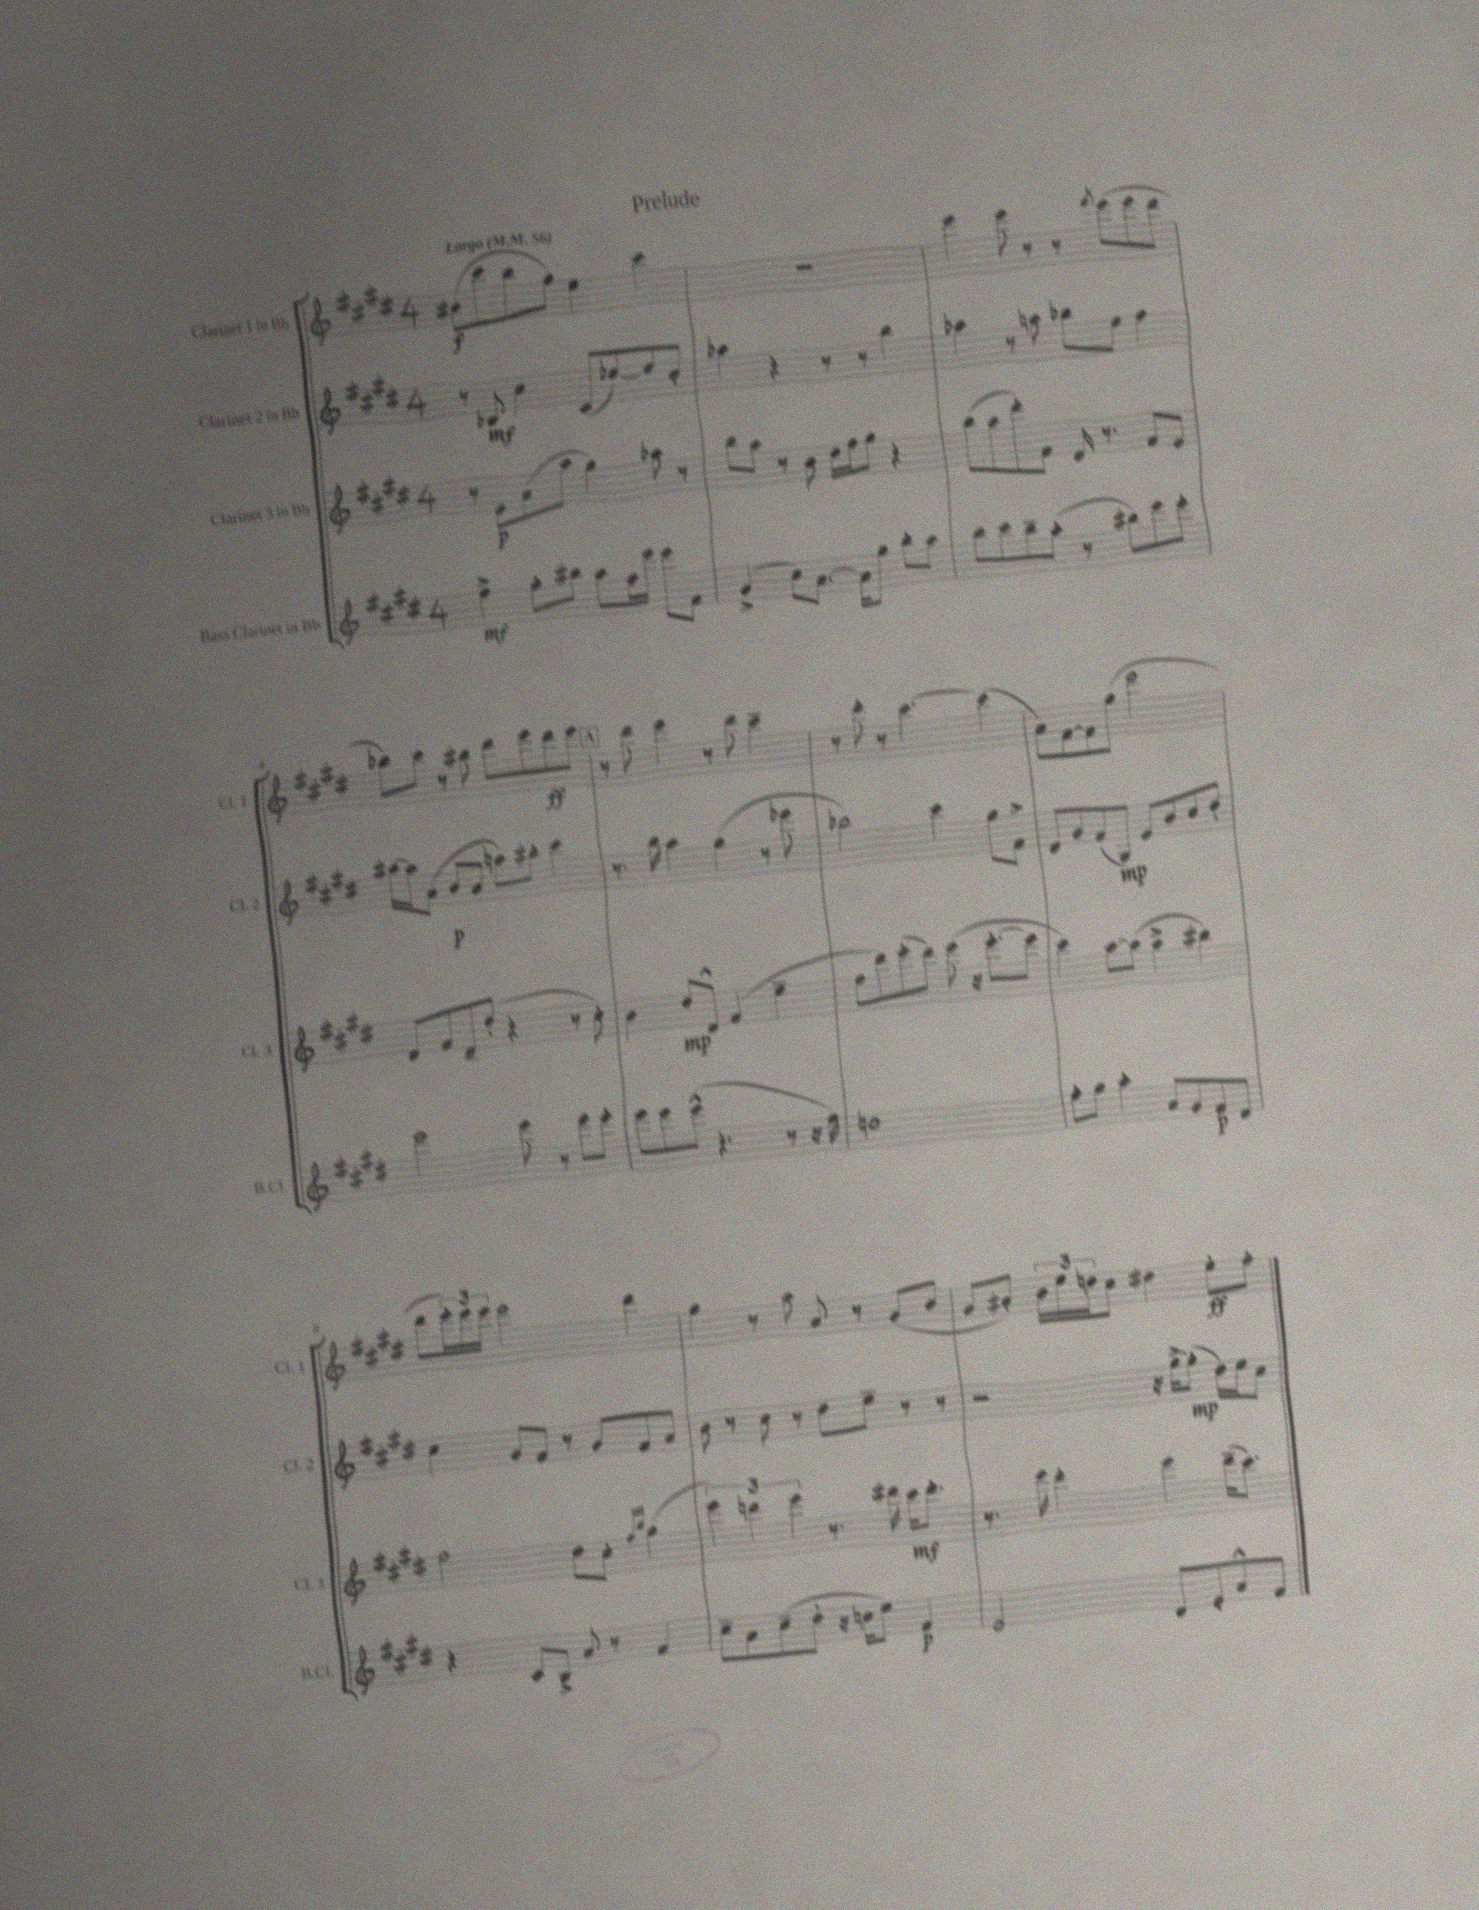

**kern	**kern	**kern	**kern
*staff4	*staff3	*staff2	*staff1
*clefG2	*clefG2	*clefG2	*clefG2
*k[f#c#g#d#]	*k[f#c#g#d#]	*k[f#c#g#d#]	*k[f#c#g#d#]
*M4/4	*M4/4	*M4/4	*M4/4
*MM56	*MM56	*MM56	*MM56
4ff#^\	8r	8r	(8b#\L
.	8e\L	8B-/	8ccc#\
8gg#'\L	(8a\	4cc#\	8bb\
8bb#\J	8aa\J	.	8gg#\J)
8aa\L	4gg#\)	(8c#/L	4ee\
16ff#\L	.	[8ee-/)	.
16eee\JJ	.	.	.
8eee\L	8aa-\	8ee-/]	4ccc#\
8f#\J	8r	8cc#'/J	.
=	=	=	=
(4g#^/	8bb\L	4aa-\	1r
.	8aa\J	.	.
8cc#\L)	8r	4r	.
[8.a\J	8b\	.	.
.	16dd#\LL	8r	.
16a\]LK	16ff#\J	.	.
8gg#\J	8gg#\J	8r	.
8bb'\L	4r	4bb\	.
8aa\J	.	.	.
=	=	=	=
8bb\L	(8bb\L	4aa-\	4eee\
8ccc#\	8aa\	.	.
8bb~\	8ddd#'\)	8r	8eee\
(8aa'\J	8f#\J	8aa\	8r
8r	16d#/	8bb-\L	8r
.	8.r	.	.
.	.	.	8qfff#/
8bb#\L)	.	8ee\J	(8eee\L
8eee\	8f#/L	4ff#\	8eee\
8eee'\J	8e/J	.	8ddd#\J
=	=	=	=
2eee\	8d#/L	[16aa#\LL	8bb-\L)
.	.	16aa#\]J	.
.	8f#/	(8a\J	8ccc#\J
.	8d#~/	8b/L	8r
.	(8dd#'/J	8a/J	8bb#\
8eee\	4r	8aa\L)	8ddd#\L
8r	.	8bb#'\J	8eee\
8eee\L	8r	4ccc#\	8ddd#\
8eee'\J	8cc#'\)	.	8eee\J
=	=	=	=
8eee\L	4b\	8.r	8r
8eee\	.	.	8ddd#\
.	.	16bb\	.
(8eee^^\J	8dd#/L	4aa\	4eee\
4.r	8d#^^/J	.	.
.	(4f#/	(4gg#\	8r
.	.	.	8ddd#\
8r	4ee~\	8r	4ccc#~\
16r	.	8eee-\	.
16ff#\)	.	.	.
=	=	=	=
1dd	8ff#\L	2bb-\)	8r
.	8ddd#\)	.	8ddd#'\
.	(8eee'\	.	8r
.	8ddd#\J)	.	[4.ccc#\
.	(8eee\	4ccc#\	.
.	16r	.	.
.	[8.eee'\L	.	.
.	.	8gg#\L	(4ccc#\]
.	8eee\]J	8f#^\J	.
=	=	=	=
8ff#'\L	4ccc#\)	8d#/L	8a\L)
8gg#\J	.	8g#/	[8f#\
4aa'\	[8aa\L	(8f#/	8f#\]
.	(8aa\]J	8G#/J)	(8gg#\J
8a/L	4aa^\	8e/L	2eee\
8g#/	.	8b/	.
8f#/	4bb#\)	8cc#/	.
8d#/J	.	8dd#'/J	.
=	=	=	=
4r	2ff#\	4cc#\	8ddd#\L
.	.	.	24eee'\L)
.	.	.	24eee\
.	.	.	24eee\JJ
8c#/L	.	8g#/L	2eee\
8B^/J	.	8f#/J	.
8a/	8dd#\L	8r	.
8r	8cc#'\J	8g#/L	.
.	16qqff#/LL	.	.
.	16qqbb/JJ	.	.
4f#/	(4gg#\	8f#/	4ddd#\
.	.	8a/J	.
=	=	=	=
8cc#~\L	6eee\)	8b\	4gg#\
8a\	.	8r	.
.	6ddd\	.	.
(8cc#~\	.	8cc#\	8r
.	6eee\	.	.
8dd#'\J	.	8r	8aa\
16r	8.r	8dd#\L	8a/
16cc\LK	.	.	.
8ee\J)	.	8ee~\J	8r
.	16ddd#\	.	.
4f#/	16ccc#\LK	8r	(8g#/L
.	8.ddd#'\J	.	.
.	.	8r	8b/J
=	=	=	=
2e/	8.r	2r	8g#/L
.	.	.	8a#'/J)
.	16eee\	.	.
.	4ddd#'\	.	24b\LL
.	.	.	24ee\
.	.	.	24dd\J
.	.	.	8cc#\J
8d#/L	4eee\	16r	4dd#\
.	.	[16gg#^\LK	.
8e'/	.	(8gg#'\]J	.
8a^^/	(16ddd#~\LK	16dd#\LL)	8ee'\L
.	8.ccc#\J)	16ee\J	.
8f#/J	.	8cc#\J	8ff#'\J
==	==	==	==
*-	*-	*-	*-
